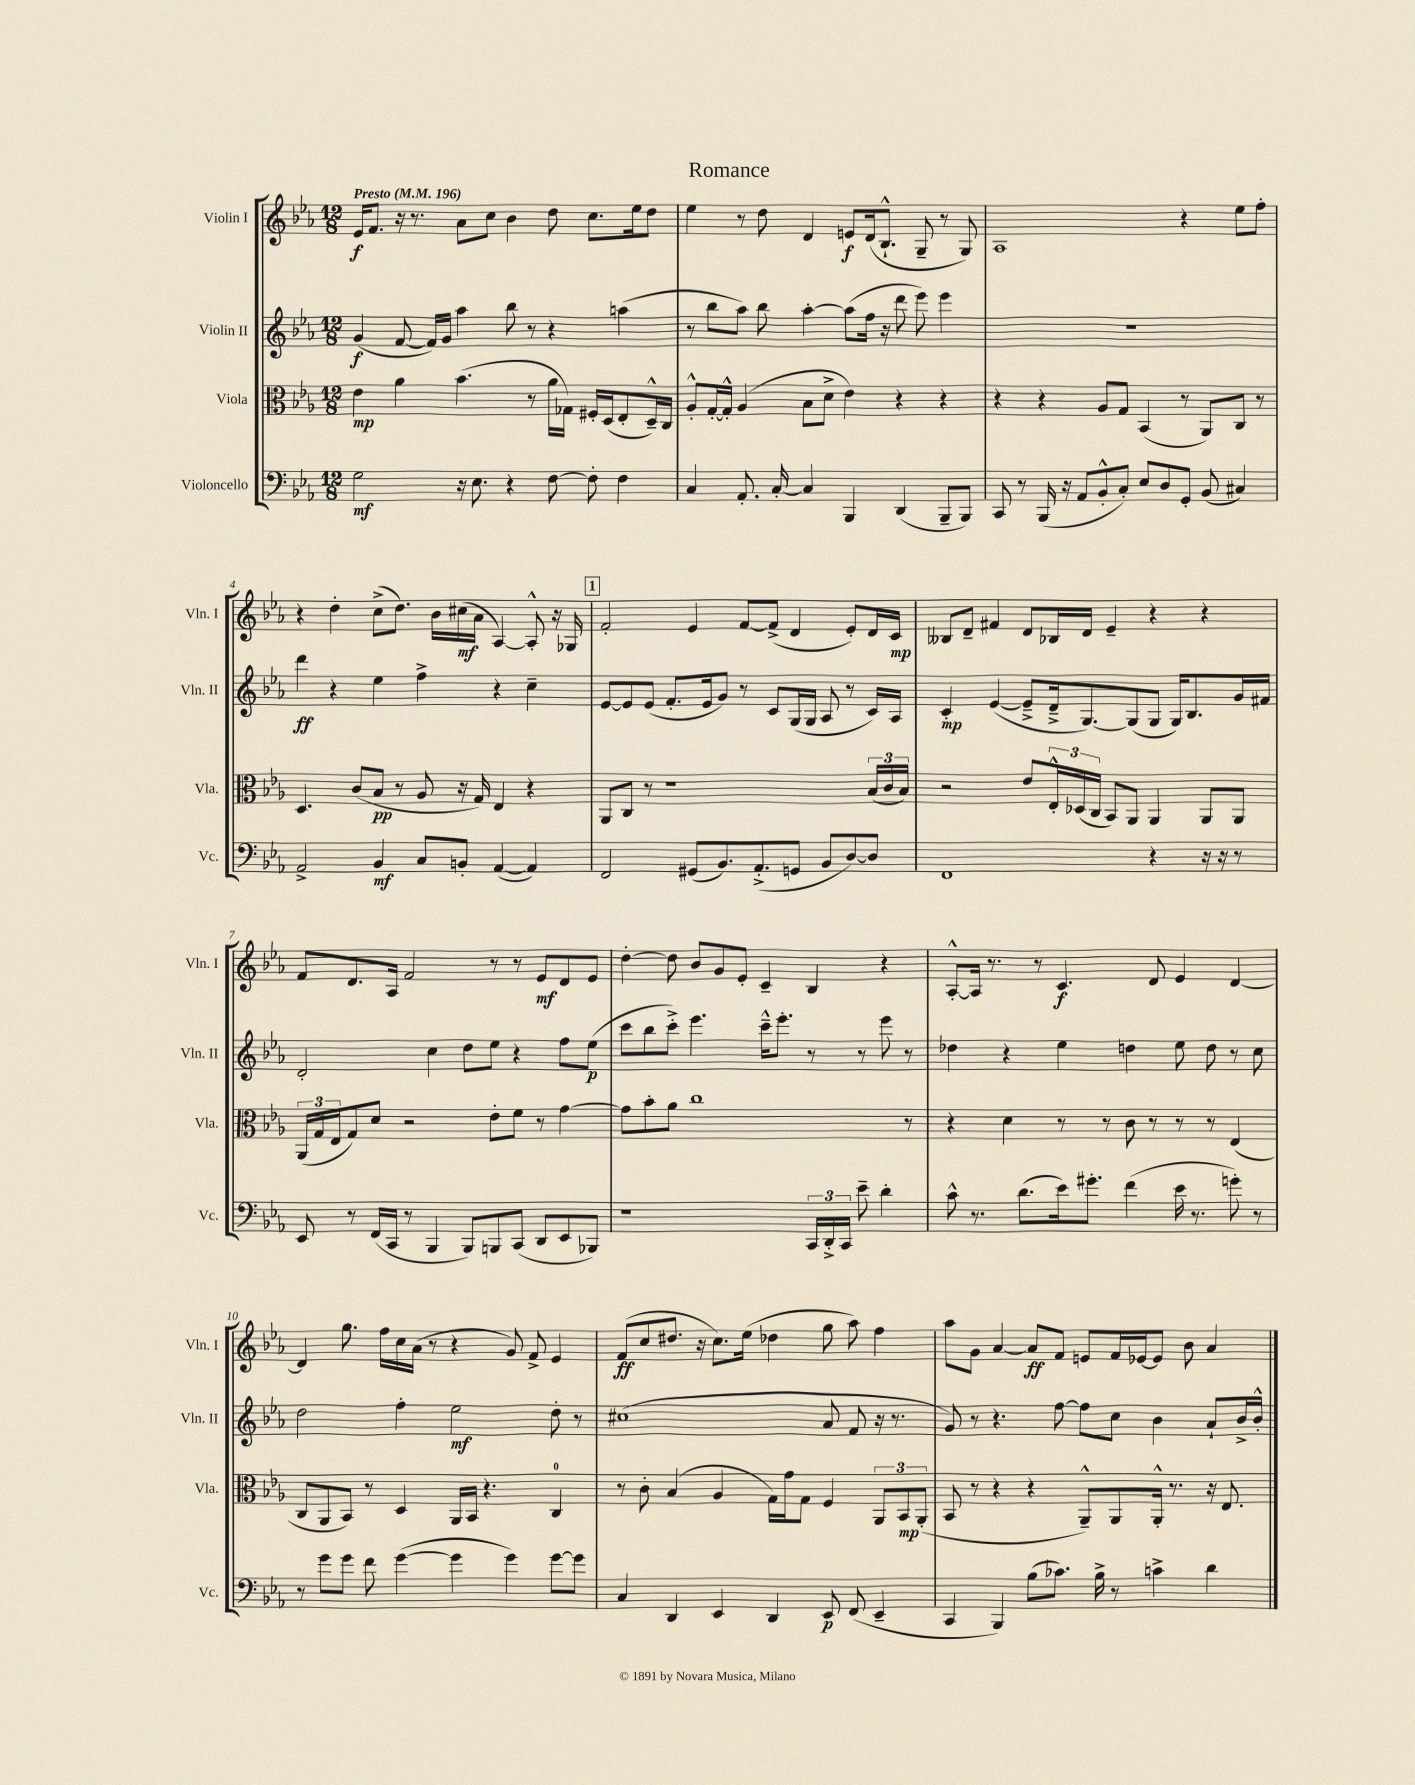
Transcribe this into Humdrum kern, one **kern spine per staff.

**kern	**kern	**kern	**kern
*staff4	*staff3	*staff2	*staff1
*clefF4	*clefC3	*clefG2	*clefG2
*k[b-e-a-]	*k[b-e-a-]	*k[b-e-a-]	*k[b-e-a-]
*M12/8	*M12/8	*M12/8	*M12/8
*MM196	*MM196	*MM196	*MM196
2G	4e-	(4g	16e-
.	.	.	8.f
.	4a-	[8f	16r
.	.	.	8.r
.	.	16f])	.
.	.	16g	.
16r	(4.b-	4aa-	8a-
8.E-	.	.	.
.	.	.	8cc
4r	.	8bb-	4b-
.	8r	8r	.
[8F	16a-	4r	8dd
.	16G-)	.	.
8F']	16F#'	.	8.cc
.	(16D	.	.
4F	8E-'	(4aa	.
.	.	.	16ee-
.	16D~^^)	.	8dd
.	16C	.	.
=	=	=	=
4C	8A-'^^	8r	4ee-
.	[16G'	8bb-	.
.	16G'^^]	.	.
8.AA-'	(4A-	8aa-)	8r
.	.	8bb-	8dd
[16C'	.	.	.
4C]	8B-	[4aa-'	4d
.	8d^	.	.
4BBB-	4e-)	(8aa-]	8e
.	.	16ff	(16d
.	.	16r	8.B-`^^
(4DD	4r	8ddd	.
.	.	8eee-)	8G~
8BBB-~	4r	4eee-	8r
8BBB-)	.	.	8G)
=	=	=	=
8CC	4r	1.r	1A-
8r	.	.	.
(16BBB-	4r	.	.
16r	.	.	.
8AA-	.	.	.
8BB-'^^	8A-	.	.
8C')	8G	.	.
8E-	(4BB-	.	.
8D	.	.	.
8GG'	8r	.	4r
(8BB-	8AA-)	.	.
4C#)	8C	.	8ee-
.	8r	.	8ff'
=	=	=	=
2AA-^	4.D	4ddd	4r
.	.	4r	4dd'
.	(8c	.	.
4BB-	8B-	4ee-	(8cc^
.	8r	.	8.dd)
8C	8A-	4ff^	.
.	.	.	16b-
8BB'	16r	.	(16cc#
.	16G)	.	16a-
([4AA-	4E-	4r	[4A-)
4AA-])	4r	4cc~	8A-'^^]
.	.	.	16r
.	.	.	16G-
=	=	=	=
2FF	8AA-	[8e-	2f'
.	8C	8e-]	.
.	8r	(8e-	.
.	1r	8.f'	.
(8GG#	.	.	4e-
.	.	16e-	.
8.BB-)	.	8g)	.
.	.	8r	[8f
(8.AA-'^	.	.	.
.	.	8c	(8f^]
8GG	.	(16G	4d
.	.	16G	.
8BB-	.	8A-	.
[8D)	.	8r	8e-')
8D]	(24B-	16c)	16d
.	24c	.	.
.	.	16A-	16c
.	24B-)	.	.
=	=	=	=
1FF	2r	4c'	8B--
.	.	.	8d~
.	.	([4e-	4f#
.	8e-	8e-~^]	8d
.	24E-'^^	16d~^	16B-
.	(24D-	.	.
.	.	[8.G)	16d
.	24C	.	.
.	8BB-)	.	4e-~
.	8AA-	(8G]	.
4r	4AA-	8G	4r
.	.	16G)	.
.	.	8.B-	.
16r	8AA-	.	4r
16r	.	.	.
8r	8AA-	16g	.
.	.	16f#	.
=	=	=	=
8EE-	(24AA-	2d'	8f
.	24G	.	.
.	24E-	.	.
8r	8G)	.	8.d
(16FF	8d	.	.
16CC	.	.	16A-
8r	2r	.	2f
4BBB-	.	4cc	.
8BBB-)	.	8dd	.
8BBB	8e-'	8ee-	8r
(8CC	8f	4r	8r
8DD	8r	.	8e-
8EE-	[4g	8ff	8d
8BBB-)	.	(8ee-	8e-
=	=	=	=
1r	8g]	8ccc	[4dd'
.	8b-'	8bb-	.
.	8a-	8ccc'^)	8dd]
.	1cc	4.eee-	8b-
.	.	.	8g
.	.	.	8e-'
.	.	16ccc~^^	4c~
.	.	8.eee-'	.
24CC	.	8r	4B-
24DD'^	.	.	.
24CC	.	.	.
8e-~	.	8r	.
4d'	.	8eee-	4r
.	8r	8r	.
=	=	=	=
8c^^	4r	4dd-	[8A-'^^
8.r	.	.	16A-]
.	.	.	8.r
.	4d	4r	.
(8.d	.	.	.
.	.	.	8r
16e-)	8r	4ee-	4.c
8.g#'	.	.	.
.	8r	.	.
(4f	8c	4dd	.
.	8r	.	8d
16e-	8r	8ee-	4e-
8.r	.	.	.
.	8r	8dd	.
8g')	(4E-	8r	[4d
8r	.	8cc	.
=	=	=	=
8r	8C	2dd	4d]
8g	8AA-	.	.
8g	8BB-)	.	8.gg
8f	8r	.	.
.	.	.	16ff
([4g	4D	4ff'	16cc
.	.	.	(16a-
.	.	.	8r
4g]	16AA-	2ee-	4r
.	16BB-	.	.
.	4.r	.	.
4g)	.	.	8g)
.	.	.	8f^
[8g	4C	8dd'	4e-
8g]	.	8r	.
=	=	=	=
4C	8r	(1cc#	(8f
.	8c'	.	8cc
4DD	(4B-	.	8.dd#
.	.	.	16r
4EE-	4A-	.	8.cc)
.	.	.	(16ee-
4DD	16G)	.	4dd-
.	16g	.	.
.	8G	.	.
8EE-	4F	8a-	8gg
(8FF	.	8f	8aa-)
4EE-~	12AA-	16r	4ff
.	.	8.r	.
.	12BB-	.	.
.	(12AA-'	.	.
=	=	=	=
4CC	8BB-	8g)	8aa-
.	8r	8r	8g
4BBB-)	4r	4.r	[4a-
(8B-	4r	.	8a-]
8.c-)	.	[8ff	8f
.	8AA-~^^)	8ff]	8e
16B-^	.	.	.
8r	8AA-	8cc	16f
.	.	.	[16e-
4c^	16AA-'^^	4b-	8e-]
.	8.r	.	.
.	.	.	8b-
4d	16r	8a-`	4a-
.	8.E-	.	.
.	.	16b-^	.
.	.	16b-'^^	.
==	==	==	==
*-	*-	*-	*-
